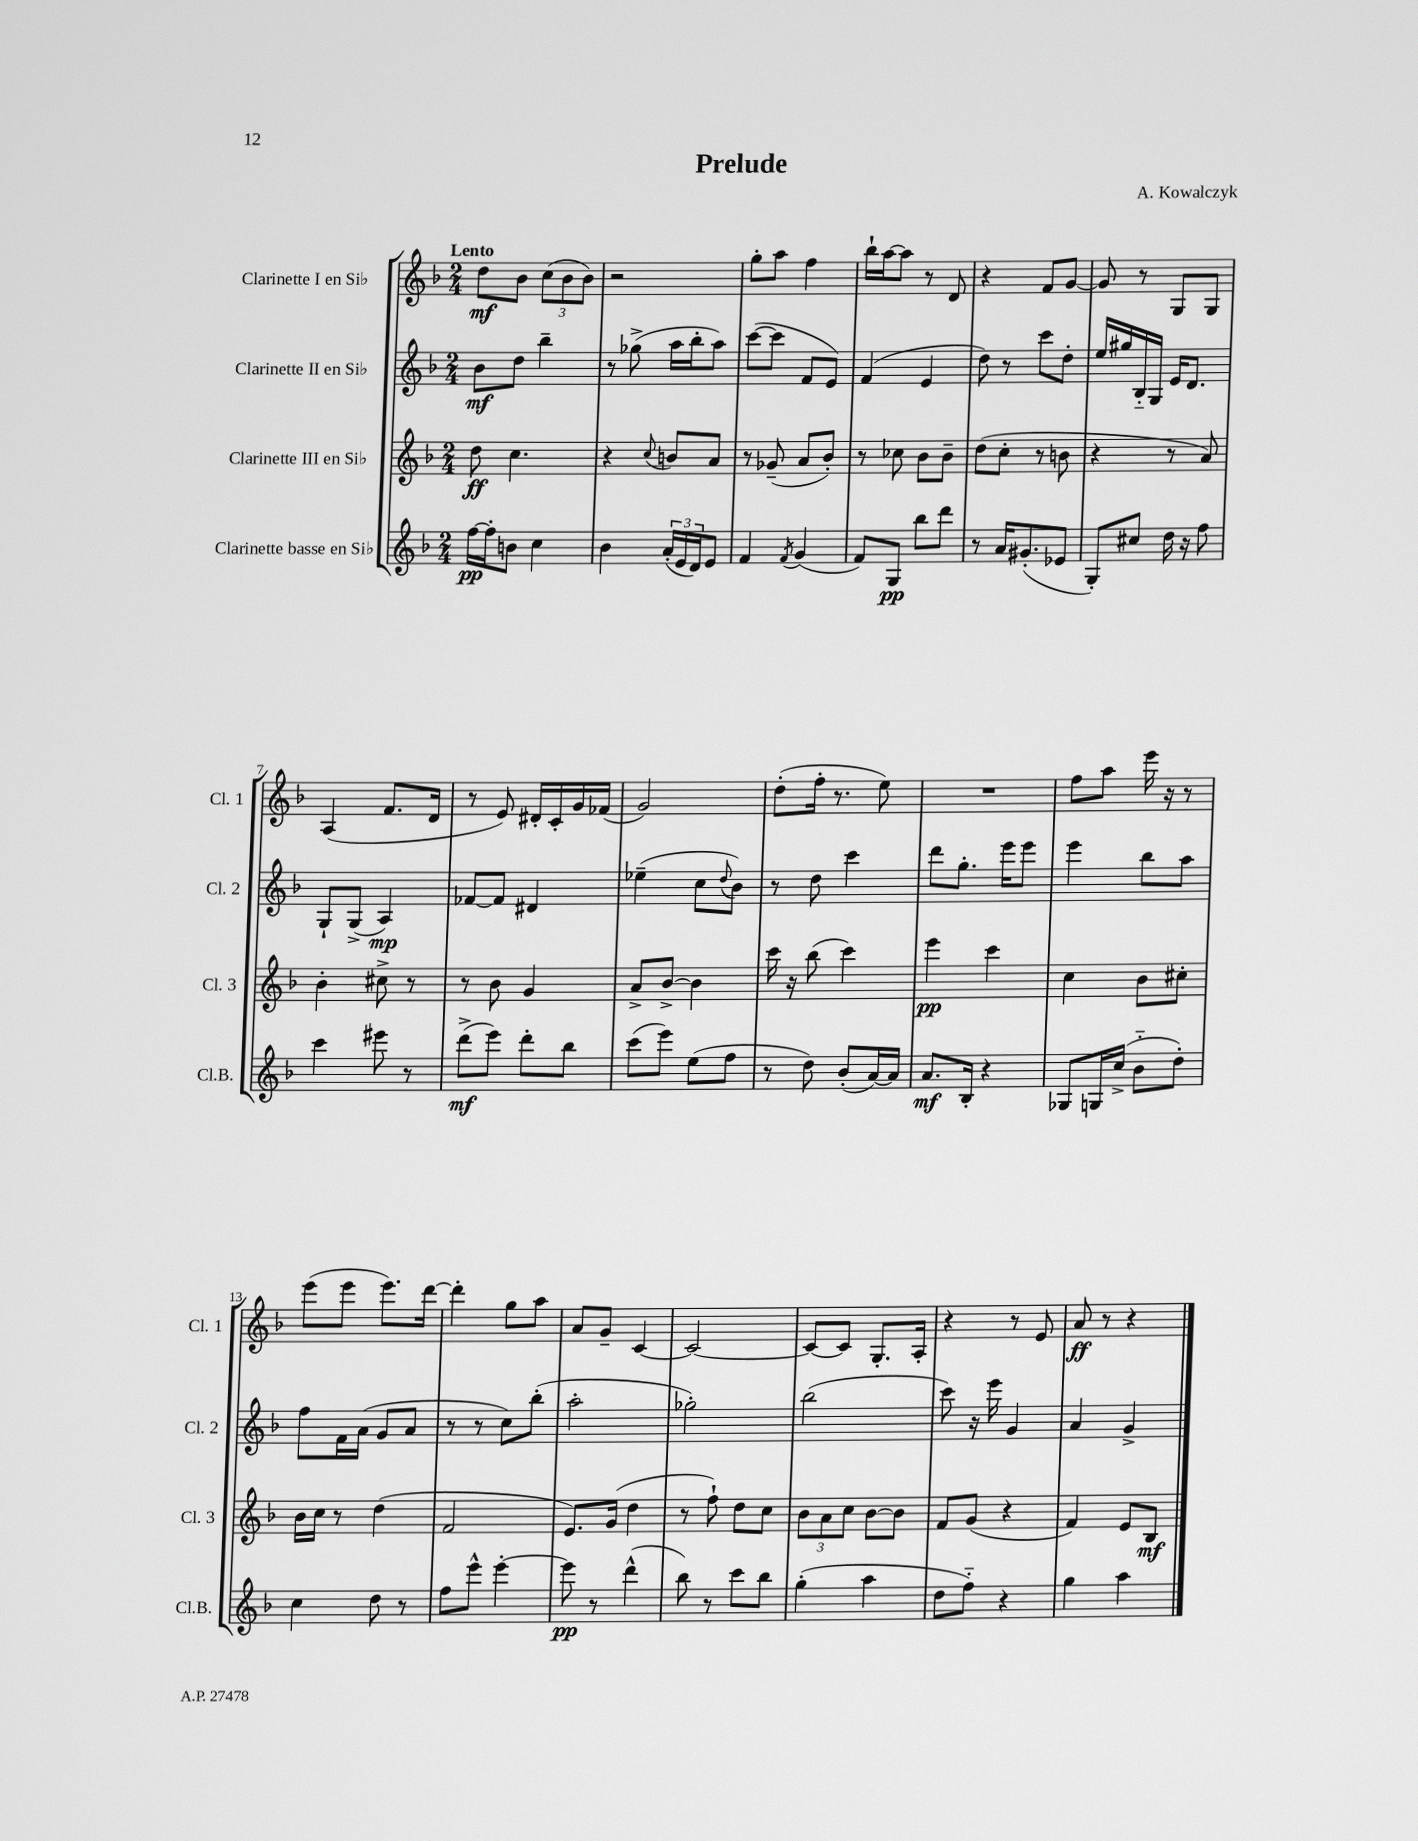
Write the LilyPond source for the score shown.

\header { title = "Prelude" composer = "A. Kowalczyk" }
<<
\new StaffGroup <<
\new Staff = "s0" \with { instrumentName = "Clarinette I en Sib" shortInstrumentName = "Cl. 1" } {
    \clef treble \key f \major \numericTimeSignature \time 2/4 \tempo "Lento"
    d''8\mf bes'8 \tuplet 3/2 { c''8( bes'8 bes'8) } |
    r2 |
    g''8-. a''8 f''4 |
    bes''16-! a''16~ a''8 r8 d'8 |
    r4 f'8 g'8~ |
    g'8 r8 g8 g8 |
    a4( f'8. d'16 |
    r8 e'8) dis'16-. c'16-. g'16 fes'16( |
    g'2) |
    d''8-.( f''16-. r8. e''8) |
    R2 |
    f''8 a''8 e'''16 r16 r8 |
    e'''8( e'''8 e'''8.) d'''16~ |
    d'''4-. g''8 a''8 |
    a'8 g'8-- c'4~ |
    c'2~ |
    c'8~ c'8 g8.-. a16-. |
    r4 r8 e'8 |
    a'8\ff r8 r4 \bar "|." |
}
\new Staff = "s1" \with { instrumentName = "Clarinette II en Sib" shortInstrumentName = "Cl. 2" } {
    \clef treble \key f \major \numericTimeSignature \time 2/4
    bes'8\mf d''8 bes''4-- |
    r8 ges''8->( a''16 bes''16-. a''8) |
    c'''8~( c'''8 f'8 e'8) |
    f'4( e'4 |
    d''8) r8 c'''8 d''8-. |
    e''16 gis''16 bes16-_ g16 e'16 d'8. |
    g8-! g8->( a4\mp) |
    fes'8~ fes'8 dis'4 |
    ees''4--( c''8 \appoggiatura { d''8 } bes'8) |
    r8 d''8 c'''4 |
    d'''8 g''8.-. e'''16 e'''8 |
    e'''4 bes''8 a''8 |
    f''8 f'16 a'16( g'8 a'8 |
    r8 r8 c''8) bes''8-.( |
    a''2-. |
    ges''2-.) |
    bes''2( |
    c'''8) r16 e'''16 g'4 |
    a'4 g'4-> \bar "|." |
}
\new Staff = "s2" \with { instrumentName = "Clarinette III en Sib" shortInstrumentName = "Cl. 3" } {
    \clef treble \key f \major \numericTimeSignature \time 2/4
    d''8\ff c''4. |
    r4 \appoggiatura { c''8 } b'8 a'8 |
    r8 ges'8--( a'8 bes'8-.) |
    r8 ces''8 bes'8 bes'8-- |
    d''8( c''8-. r8 b'8 |
    r4 r8 a'8) |
    bes'4-. cis''8-> r8 |
    r8 bes'8 g'4 |
    a'8-> bes'8~-> bes'4 |
    c'''16 r16 bes''8( c'''4) |
    e'''4\pp c'''4 |
    c''4 bes'8 cis''8-. |
    bes'16 c''16 r8 d''4( |
    f'2 |
    e'8.) g'16( d''4 |
    r8 f''8-!) d''8 c''8 |
    \tuplet 3/2 { bes'8 a'8 c''8 } bes'8~ bes'8 |
    f'8 g'8( r4 |
    f'4) e'8 bes8\mf \bar "|." |
}
\new Staff = "s3" \with { instrumentName = "Clarinette basse en Sib" shortInstrumentName = "Cl.B." } {
    \clef treble \key f \major \numericTimeSignature \time 2/4
    f''16~\pp f''16-. b'8 c''4 |
    bes'4 \tuplet 3/2 { a'16-.( e'16 d'16) } e'8 |
    f'4 \acciaccatura { f'8 } g'4( |
    f'8) g8\pp bes''8 d'''8 |
    r8 a'16 gis'8.-.( ees'8 |
    g8-.) cis''8 d''16 r16 f''8 |
    c'''4 eis'''8 r8 |
    d'''8->\mf( e'''8) d'''8-. bes''8 |
    c'''8( e'''8) e''8( f''8 |
    r8 d''8) bes'8-.( a'16~) a'16 |
    a'8.\mf bes16-. r4 |
    ges8 g16 c''16->( bes'8-_ d''8-.) |
    c''4 d''8 r8 |
    f''8 e'''8-^ e'''4~-. |
    e'''8\pp r8 d'''4-^( |
    bes''8) r8 c'''8 bes''8 |
    g''4-.( a''4 |
    d''8 f''8-_) r4 |
    g''4 a''4 \bar "|." |
}
>>
>>
